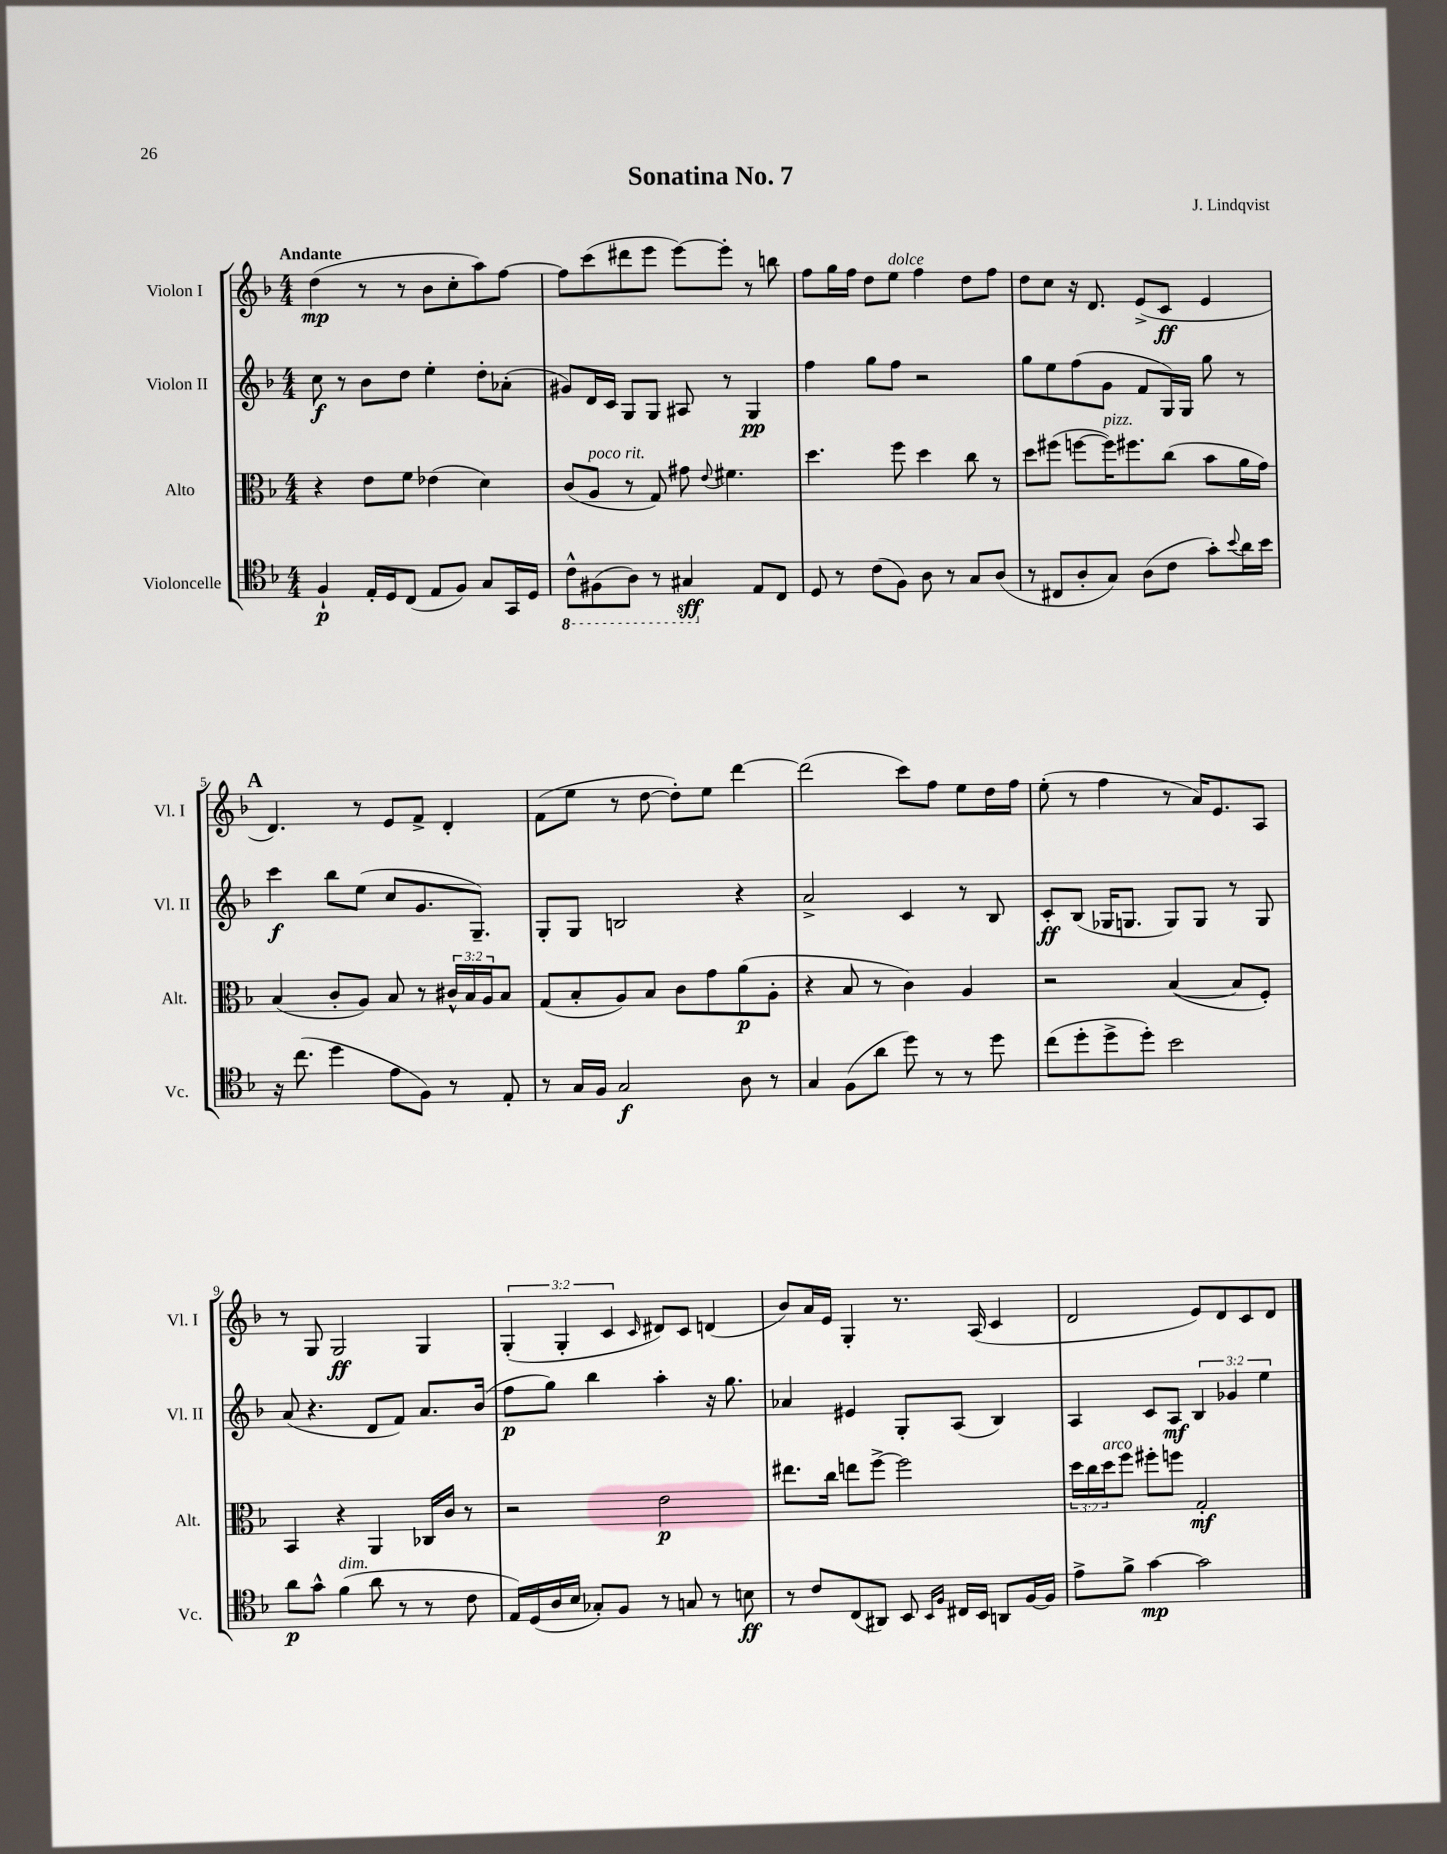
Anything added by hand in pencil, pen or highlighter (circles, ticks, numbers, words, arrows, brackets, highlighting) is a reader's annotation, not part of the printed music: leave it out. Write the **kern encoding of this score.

**kern	**kern	**kern	**kern
*staff4	*staff3	*staff2	*staff1
*clefC4	*clefC3	*clefG2	*clefG2
*k[b-]	*k[b-]	*k[b-]	*k[b-]
*M4/4	*M4/4	*M4/4	*M4/4
4F`	4r	8cc	(4dd
.	.	8r	.
16E'	8e	8b-	8r
16D	.	.	.
(8C	8f	8dd	8r
8E	(4e-	4ee'	8b-
8F)	.	.	8cc'
8G	4d)	8dd'	8aa)
16GG	.	(8a-'	[8ff
16D	.	.	.
=	=	=	=
8C^^	(8c	8g#)	8ff]
(8FF#	8A	16d	(8ccc
.	.	16c	.
8AA)	8r	8G	8ddd#
8r	8G)	8G	8eee
4GG#	8g#	8A#	[8eee)
.	8qqe	.	.
.	4.f#	8r	8eee']
8E	.	4G	8r
8C	.	.	8bb
=	=	=	=
8D	4.dd	4ff	8ff
8r	.	.	16gg
.	.	.	16ff
(8c	.	8gg	8dd
8F)	8ff	8ff	8ee
8A	4dd	2r	4ff
8r	.	.	.
8G	8cc	.	8dd
(8A	8r	.	8ff
=	=	=	=
8r	8dd	8gg	8dd
8C#	(8ff#	8ee	8cc
8A'	[8ff	(8ff	16r
.	.	.	8.d
8G)	16ff])	8g	.
.	8.ff#	.	.
(8A	.	8f	(8e^
8c	(8cc	16G)	8c
.	.	16G	.
8g')	8b-	8gg	4e
8qqb-	.	.	.
16a	16a	8r	.
16b-	16g)	.	.
=	=	=	=
16r	(4B-	4ccc	4.d)
(8.cc	.	.	.
4dd	8c'	8bb-	.
.	8A)	(8ee	8r
8e	8B-	8cc	8e
8F)	8r	8.g	8f^
8r	24c#^^	.	4d'
.	24B-	.	.
.	.	8.G~)	.
.	24A	.	.
8E'	8B-	.	.
=	=	=	=
8r	(8G	8G'	(8f
16G	8B-'	8G	8ee
16F	.	.	.
2G	8A)	2B	8r
.	8B-	.	[8dd
.	8c	.	8dd'])
.	8g	.	8ee
8A	(8a	4r	[4ddd
8r	8A'	.	.
=	=	=	=
4G	4r	2a^	(2ddd]
(8F	8B-	.	.
8a	8r	.	.
8dd)	4c)	4c	8ccc)
8r	.	.	8ff
8r	4A	8r	8ee
8dd	.	8B-	16dd
.	.	.	16ff
=	=	=	=
(8cc	2r	8c'	(8ee'
8dd'	.	(8B-	8r
8dd^	.	16G-	4ff
.	.	8.G	.
8dd')	.	.	.
2b-	([4B-	8G)	8r
.	.	8G	16a)
.	.	.	8.e
.	8B-]	8r	.
.	8F')	8G	8A
=	=	=	=
8a	4BB-	(8a	8r
8g^^	.	4.r	8G
(4f	4r	.	2G
8a	4AA	8d	.
8r	.	8f)	.
8r	16C-	8.a	4G
.	16c	.	.
8c	8r	.	.
.	.	(16b-	.
=	=	=	=
16E)	2r	8ff	(6G'
(16D	.	.	.
16A	.	8gg)	.
.	.	.	6G'
16B-	.	.	.
8G-')	.	4bb-	.
.	.	.	6c
8F	.	.	.
.	.	.	16qqc
8r	2e	4aa'	8d#)
8G	.	.	8c
8r	.	16r	(4d
.	.	8.gg	.
8B	.	.	.
=	=	=	=
8r	8.ee#	4a-	8b-)
8c	.	.	16a
.	16cc	.	16e
(8C	8ee	4e#	4G'
8AA#)	[8ff^	.	.
8BB-	2ff]	8G'	8.r
16qqBB-	.	.	.
16qqF	.	.	.
16C#	.	(8A	.
16BB-	.	.	(16A
8AA	.	4B-)	4c
[16F	.	.	.
16F]	.	.	.
=	=	=	=
8e^	24dd	4A	2d
.	24cc	.	.
.	24dd	.	.
8f^	8ff	.	.
[4g	8ff#'	8c	.
.	8ff	8A	.
2g]	2G'	6B-	8e)
.	.	.	8d
.	.	6g-	.
.	.	.	8c
.	.	6ee	.
.	.	.	8d
==	==	==	==
*-	*-	*-	*-
